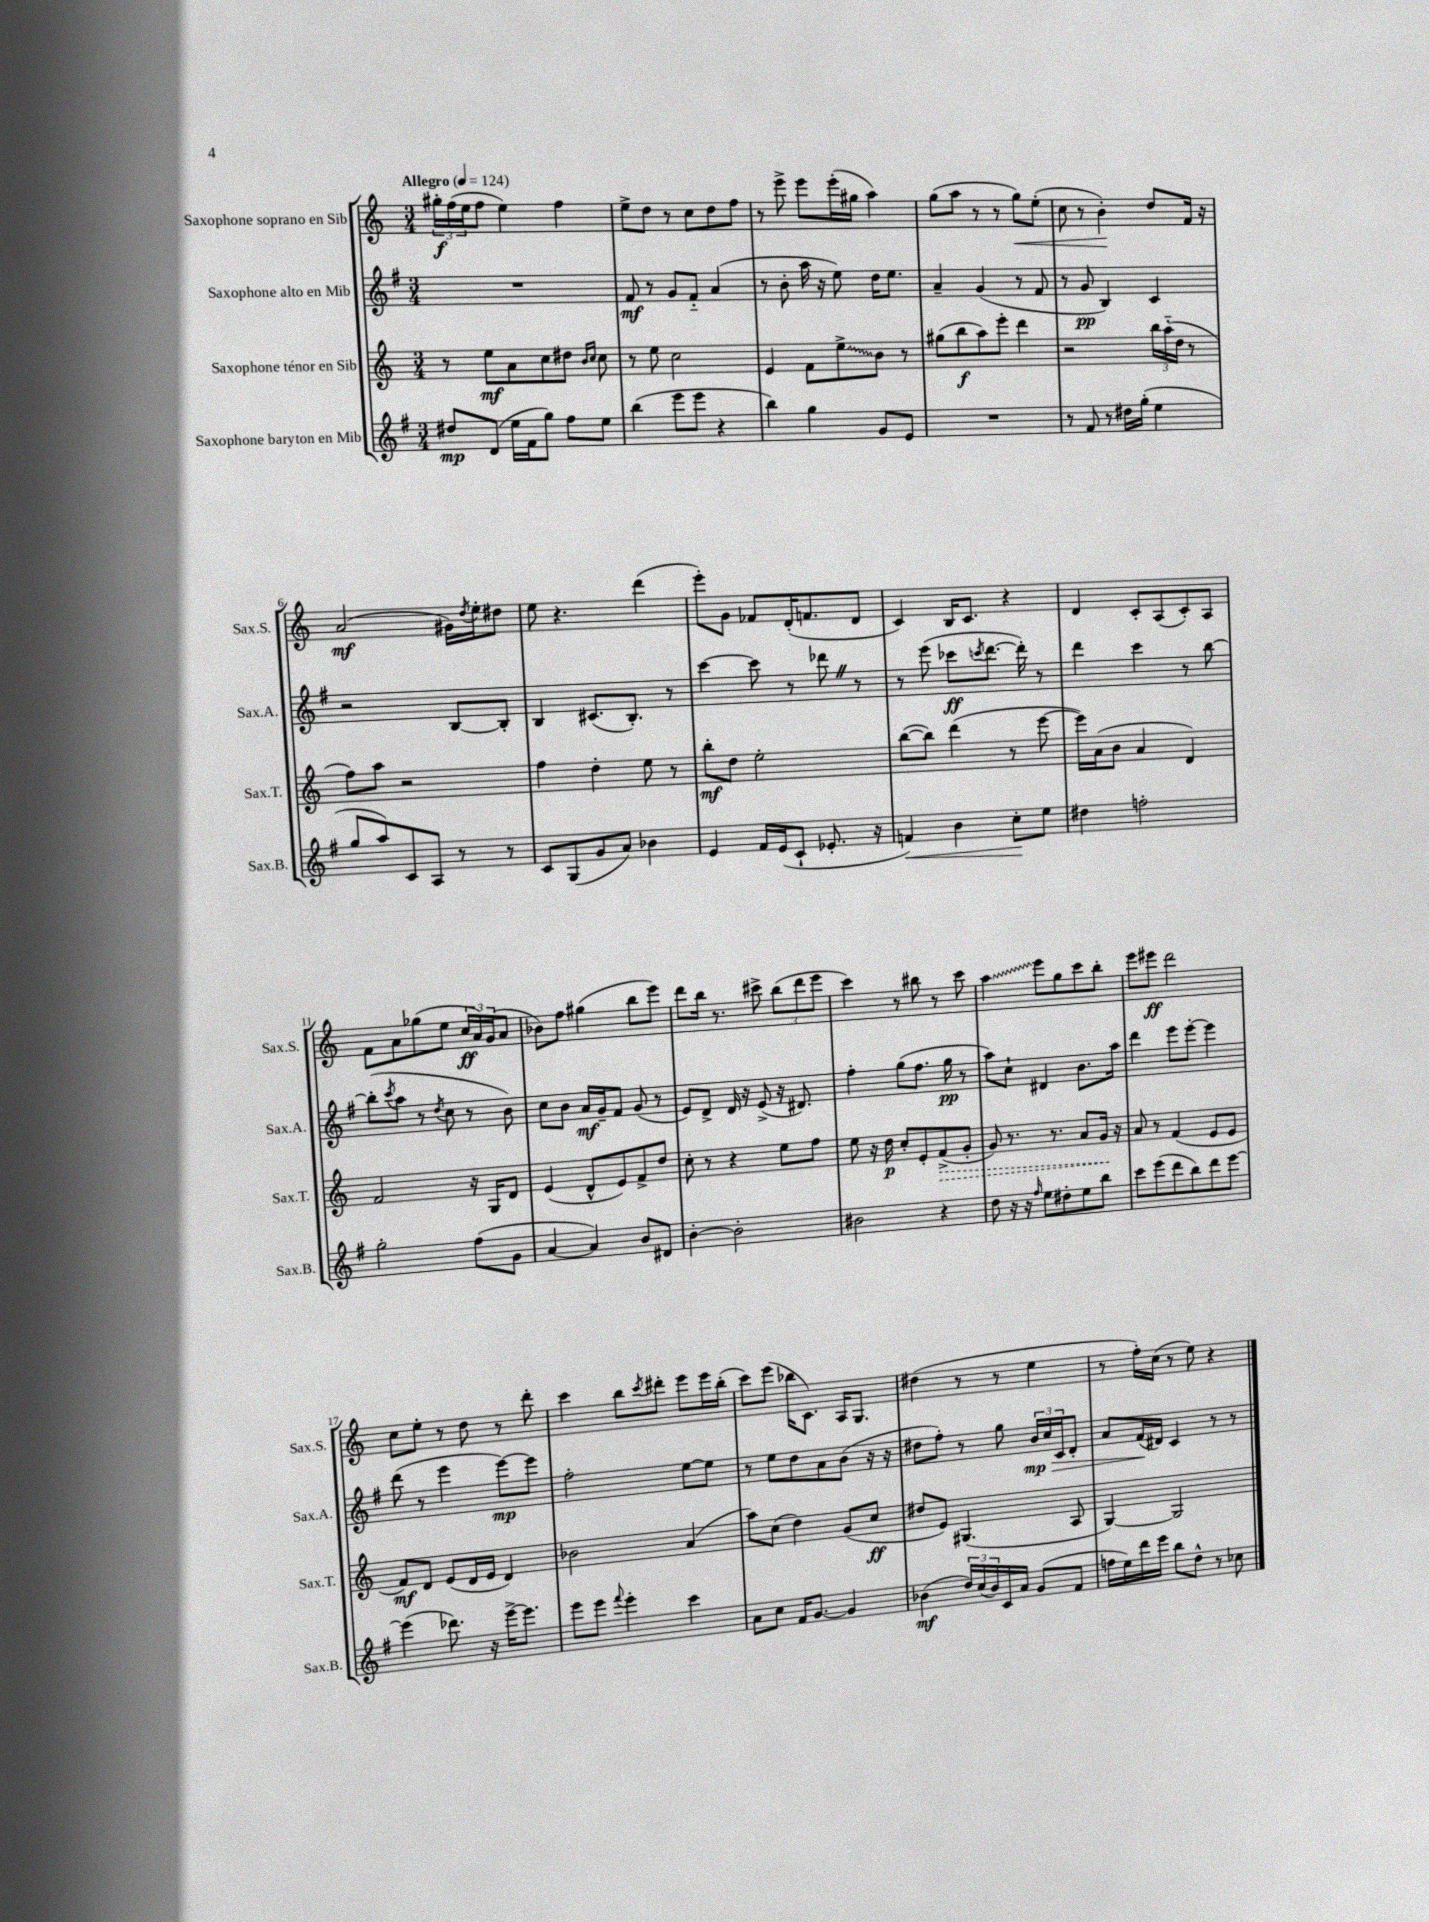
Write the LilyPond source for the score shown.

<<
\new StaffGroup <<
\new Staff = "s0" \with { instrumentName = "Saxophone soprano en Sib" shortInstrumentName = "Sax.S." } {
    \clef treble \key c \major \numericTimeSignature \time 3/4 \tempo "Allegro" 4 = 124
    \tuplet 3/2 { gis''16-.\f f''16( e''16 } f''8 e''4) f''4 |
    e''8-> d''8 r8 c''8 d''8 f''8 |
    r8 e'''8-> e'''8 e'''16-.( gis''16 a''4) |
    g''8( a''8 r8 r8 g''8\<) e''8-.( |
    c''8 r8 b'4-.\!) d''8 f'16 r16 |
    a'2\mf( gis'16) \acciaccatura { d''8 } e''16-. dis''8 |
    e''8 r4. d'''4( |
    e'''8-.) g'8 fes'8 d'16-.( f'8. d'8 |
    c'4) b16 c'8. r4 |
    d'4 c'8-. a8( c'8-.) a8 |
    f'8 a'8 ges''8( e''8 \tuplet 3/2 { c''16\ff a'16) g'16( } a'8 |
    bes'8) f''8 gis''4( b''8 e'''8) |
    d'''8 b''16 r8. cis'''8-> \tuplet 3/2 { b''8( d'''8 e'''8 } |
    c'''4) r8 bis''8 r8 c'''8 |
    \once \override Glissando.style = #'zigzag a''4\glissando e'''8 g''8 c'''8 b''8-. |
    e'''8 eis'''8\ff d'''2 |
    c''8 e''8-. r8 d''8 r8 d'''8-. |
    c'''4 b''8 \acciaccatura { c'''8 } dis'''8-. e'''8 e'''16 b''16-.( |
    c'''8) e'''8( bes''16 c'8.) a16 g8. |
    dis''4( r8 r8 e''4 |
    r8 f''16-.) c''16( r8 e''8) r4 \bar "|." |
}
\new Staff = "s1" \with { instrumentName = "Saxophone alto en Mib" shortInstrumentName = "Sax.A." } {
    \clef treble \key g \major \numericTimeSignature \time 3/4
    R2. |
    fis'8\mf r8 g'8 fis'8-_ a'4( |
    r8 b'8-. a''16 r16 e''8) d''16 e''8. |
    a'4-- g'4( r8 fis'8 |
    r8 g'8\pp b4) c'4 |
    r2 b8~ b8-. |
    b4 cis'8.( b8.-.) r8 |
    c'''4~ c'''8 r8 des'''8 \once \override BreathingSign.text = \markup { \musicglyph "scripts.caesura.straight" } \breathe r8 |
    r8 e'''8( ces'''8\ff \acciaccatura { c'''8 } d'''8.~ d'''16-.) r8 |
    d'''4 c'''4 r8 b''8~ |
    b''8-.( \acciaccatura { c'''8 } a''8 r8 \acciaccatura { d''8 } c''8 r8 b'8) |
    c''8 b'8 a'16\mf g'16-- fis'8 g'8( r8 |
    e'8) d'8-> d'16 r16 e'8->( r16 dis'8.) |
    fis''4-. g''8( fis''8. g''16\pp r8 |
    a''8) c''8-! dis'4 b'8. a''16 |
    d'''4 e'''8 e'''8~-. e'''4 |
    d'''8( r8 e'''4 e'''8~\mp) e'''8 |
    fis''2-. e''8~ e''8 |
    r8 e''8 d''8 a'8 b'8( r16 r16 |
    dis''8 fis''8-.) r8 g''8 \tuplet 3/2 { b'16\mp\> c''16 c'16 } d'8-. |
    a'8 fis'16\!( dis'16) c'4 r8 r8 \bar "|." |
}
\new Staff = "s2" \with { instrumentName = "Saxophone ténor en Sib" shortInstrumentName = "Sax.T." } {
    \clef treble \key c \major \numericTimeSignature \time 3/4
    r8 e''8\mf a'8 c''8 dis''8 \grace { b'16 c''16 } c''8 |
    r8 e''8 c''2 |
    e'4 f'8 \once \override Glissando.style = #'zigzag e''8->\glissando b'8 r8 |
    gis''8( b''8\f a''8) e'''8-. d'''4 |
    r2 \tuplet 3/2 { b''16 a''16-_( d''16 } r8 |
    f''8) a''8 r2 |
    f''4 d''4-. e''8 r8 |
    b''8-.\mf d''8 e''2-. |
    b''8~( b''8) d'''4( r8 e'''8~ |
    e'''16) a'16( b'8 a'4 d'4) |
    f'2 r16 g16 d'8 |
    e'4( d'8-^ e'8) f'8-> d''8 |
    c''8-. r8 r4 e''8 f''8 |
    e''8 r16 d''16\p c''8-. e'8-. \once \override Hairpin.style = #'dashed-line f'8->\>( g'8-. |
    g'8) r8. r8. a'8 g'16\! r16 |
    a'8 r8 f'4( e'8 e'8 |
    f'8\mf) d'8 e'8( d'16 e'16 d'4) |
    bes'2 a'4( |
    a''8) c''8( d''4) g'8( c''8\ff |
    dis''8 e'8) gis4.( a8 |
    g4~) g2 \bar "|." |
}
\new Staff = "s3" \with { instrumentName = "Saxophone baryton en Mib" shortInstrumentName = "Sax.B." } {
    \clef treble \key g \major \numericTimeSignature \time 3/4
    dis''8\mp d'8( e''16 fis'16 g''8) fis''8 e''8 |
    b''4( e'''8 e'''8 r4 |
    b''4) g''4 g'8 e'8 |
    R2. |
    r8 fis'8 r8 dis''16 g''16-.( e''4 |
    g''8 a''8) c'8 a8 r8 r8 |
    c'8 g8( g'8 a'8) bes'4 |
    e'4 fis'16 e'16( c'8-! ees'8.-. r16 |
    f'4\<) b'4 c''8-.\! e''8 |
    dis''4 f''2-. |
    g''2-. fis''8( g'8 |
    a'4~ a'4) b'8 dis'8 |
    b'4~-. b'2-. |
    bis'2 r4 |
    d''8 r16 r16 \grace { fis''16 } e''8 dis''8-. e''8 b''8 |
    c'''8 e'''8( d'''8 b''8) d'''8 e'''8~ |
    e'''4( des'''8.) r16 e'''16~-> e'''8. |
    e'''8 e'''8 \appoggiatura { fis'''8 } e'''4-. c'''4 |
    a'8 c''8 fis'16 g'8.~ g'4 |
    bes'4\mf( \tuplet 3/2 { d''16) c''16( bes'16) } c'16 a'16 g'8( fis'8 |
    f''16 e''16) d'''16 e'''16 b''8 d''8-^ r8 ces''8 \bar "|." |
}
>>
>>
